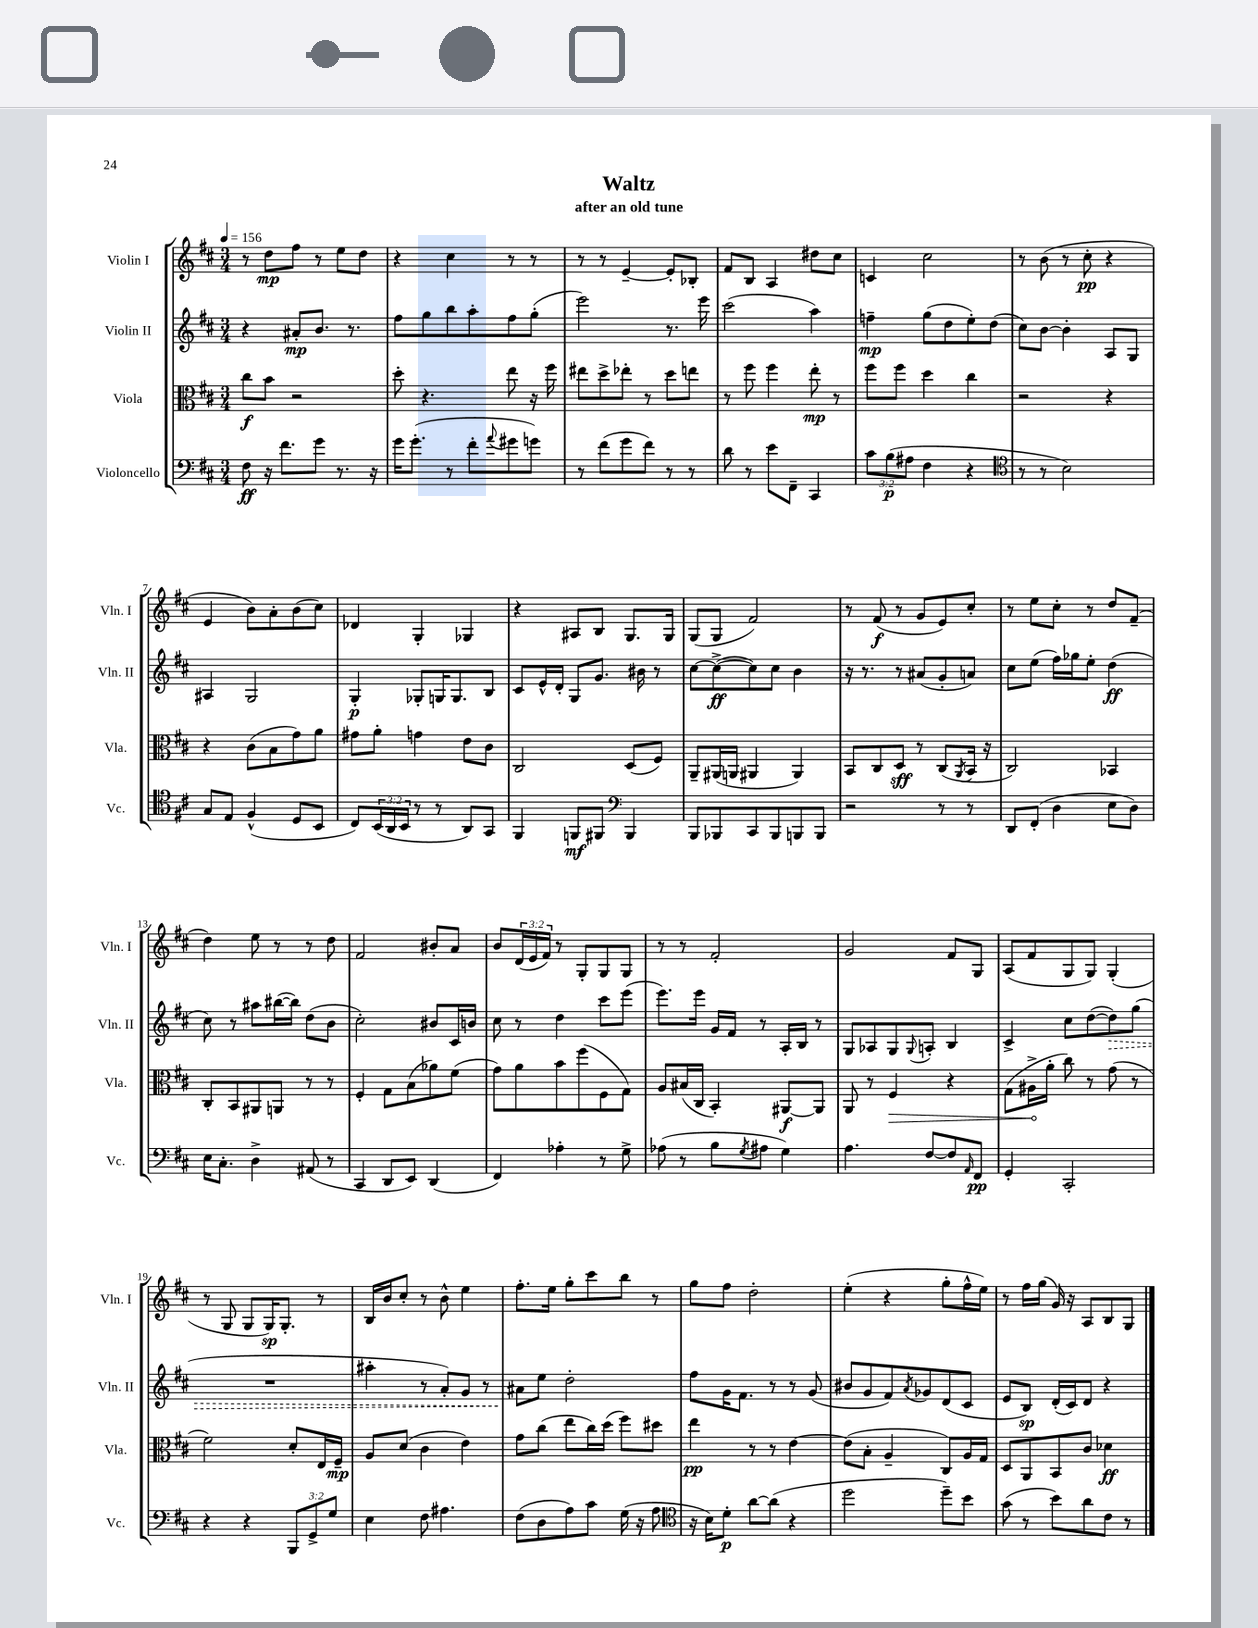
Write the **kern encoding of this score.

**kern	**kern	**kern	**kern
*staff4	*staff3	*staff2	*staff1
*clefF4	*clefC3	*clefG2	*clefG2
*k[f#c#]	*k[f#c#]	*k[f#c#]	*k[f#c#]
*M3/4	*M3/4	*M3/4	*M3/4
*MM156	*MM156	*MM156	*MM156
8F#	8cc#	4r	8r
16r	8b	.	8dd
8.f#	.	.	.
.	2r	8a#'	8ff#
8g	.	8.b	8r
8.r	.	.	8ee
.	.	8.r	.
.	.	.	8dd
16r	.	.	.
=	=	=	=
16g	8dd'	8ff#	4r
(8.g'	.	.	.
.	4.r	8gg	.
8r	.	8bb	4cc#
8f#'	.	8aa'	.
8qqa	.	.	.
8g#	8ee	8ff#	8r
8g)	16r	(8gg'	8r
.	16ff#	.	.
=	=	=	=
8r	8ee#	2eee)	8r
(8f#	8dd^	.	8r
8g	8ee-'	.	[4e~
8f#)	8r	.	.
8r	8dd	8.r	8e']
8r	8ee	.	8B-'
.	.	16eee	.
=	=	=	=
8d	8r	(2ccc#	8f#
8r	8ff#	.	8B
8e	4ff#	.	4A
8FF#~	.	.	.
4CC#	8ee'	4aa)	8dd#
.	8r	.	8cc#
=	=	=	=
12c#	8ff#	4ff~	4c
(12B	.	.	.
.	8ff#	.	.
12A#	.	.	.
4F#	4dd	(8gg	2cc#
.	.	8dd	.
4r	4cc#	8ee')	.
.	.	(8dd	.
=	=	=	=
*clefC4	*	*	*
8r	2r	8cc#)	8r
8r	.	[8b	(8b
2B)	.	4b']	8r
.	.	.	8cc#'
.	4r	8A	4r
.	.	8G	.
=	=	=	=
8G	4r	4A#	4e
8E	.	.	.
(4F#^^	(8c#	2G	8b)
.	8B	.	8a'
8D	8g)	.	(8b
8BB	8a	.	8cc#)
=	=	=	=
8C#)	8g#	4G'	4d-
(24BB	8a'	.	.
24AA	.	.	.
24BB	.	.	.
8r	4g	8G-'	4G'
8r	.	16G	.
.	.	8.G	.
8AA)	8e	.	4G-
8GG	8c#	8B	.
=	=	=	=
4FF#	2C#	8c#	4r
.	.	16e^^	.
.	.	16d'	.
8FF	.	8G	8A#
8FF#	.	8.g	8B
*clefF4	*	*	*
4BBB	(8D	.	8.G
.	.	16b#	.
.	8F#)	8r	.
.	.	.	16G
=	=	=	=
8BBB	8AA~	[8cc#	(8G
8BBB-	(16AA#	(8cc#^_	8G
.	16AA	.	.
8CC#	4AA#	8cc#])	2f#)
8BBB-	.	8cc#	.
8BBB	4AA#)	4b	.
8BBB	.	.	.
=	=	=	=
2r	8BB	16r	8r
.	.	8.r	.
.	8C#	.	(8f#
.	8D	8r	8r
.	8r	(8a#	8g
8r	(8C#	8g'	8e)
.	8qAA	.	.
8r	16BB	8a)	8cc#'
.	16r	.	.
=	=	=	=
8DD	2C#)	8cc#	8r
(8FF#'	.	(8ee	8ee
4D	.	16ff#)	8cc#'
.	.	16gg-	.
.	.	8ee'	8r
8E	4BB-	(4dd	8dd
8D)	.	.	(8f#~
=	=	=	=
16E	8C#'	8cc#)	4dd)
8.C#'	.	.	.
.	8BB	8r	.
4D^	8AA#	8aa#	8ee
.	8AA	([16bb#	8r
.	.	16bb#])	.
(8AA#	8r	(8dd	8r
8r	8r	8b	8dd
=	=	=	=
4CC#	4F#'	2cc#')	2f#
8DD	8G	.	.
8EE)	(8B	.	.
(4DD	8a-)	8b#	8b#'
.	(8f#	16c#	8a
.	.	16b	.
=	=	=	=
4FF#)	8g)	8cc#	8b
.	8a	8r	(24d
.	.	.	24e
.	.	.	24f#)
4A-'	8b	4dd	8r
.	(8ff#	.	8G'
8r	8F#	8ccc#	8G
8G^	8G)	(8eee	8G
=	=	=	=
(8A-	8A	8.eee)	8r
8r	(16B#	.	8r
.	16C#	16eee	.
8B	4BB')	16g	2f#'
.	.	16f#	.
8qG	.	.	.
8A#	.	8r	.
4G)	[8AA#	16A'	.
.	.	16B	.
.	8AA#]	8r	.
=	=	=	=
4.A	8AA	8G	2g
.	8r	8A-	.
.	4F#	8G	.
.	.	8qqG	.
[8F#	.	8A'	.
8F#]	4r	4B	8f#
16qqAA	.	.	.
8FF#	.	.	8G
=	=	=	=
4GG'	(8G	4c#^	(8A
.	16A#^	.	8f#
.	16a'	.	.
2CC#'	8cc#)	8cc#	8G
.	8r	([8dd	8G)
.	(8g	8dd])	(4G'
.	8r	(8gg	.
=	=	=	=
4r	2f#)	2.r	8r
.	.	.	8G
4r	.	.	8G
.	.	.	16G)
.	.	.	8.G'
12BBB	8d'	.	.
12GG^	.	.	.
.	16E	.	8r
12G	.	.	.
.	16F#~	.	.
=	=	=	=
4E	8A	4aa#'	16B
.	.	.	16b
.	(8d	.	8cc#'
8F#	4c#	8r	8r
4.A#	.	8a')	8b^^
.	4e)	8g	4ee
.	.	8r	.
=	=	=	=
(8F#	8g	8a#	8.ff#'
8D	(8cc#	8ee	.
.	.	.	16ee
8A)	8ee	2dd'	8gg'
8c#	16cc#)	.	8ccc#
.	(16dd	.	.
(16G	8ff#)	.	8bb
16r	.	.	.
8A	8dd#	.	8r
=	=	=	=
*clefC4	*	*	*
16r	4ee	8ff#	8gg
16B)	.	.	.
8d'	.	16g	8ff#
.	.	8.f#	.
[8a	8r	.	2dd'
(8a]	8r	8r	.
4r	[4e	8r	.
.	.	(8g	.
=	=	=	=
2dd	(8e]	8b#	(4ee'
.	8B'	8g	.
.	4A~	8f#)	4r
.	.	8qa	.
.	.	8g-	.
8dd~)	8C#)	(8d	8gg'
8b	16A	8c#	16ff#^^
.	16G	.	16ee)
=	=	=	=
(8g	8D	8e	8r
8r	8AA	8B)	16ff#
.	.	.	(16gg
8b)	8BB	(16d'	16g)
.	.	16c#)	16r
8a	8c#	8d	8A
8c#	4d-	4r	8B
8r	.	.	8G
==	==	==	==
*-	*-	*-	*-
